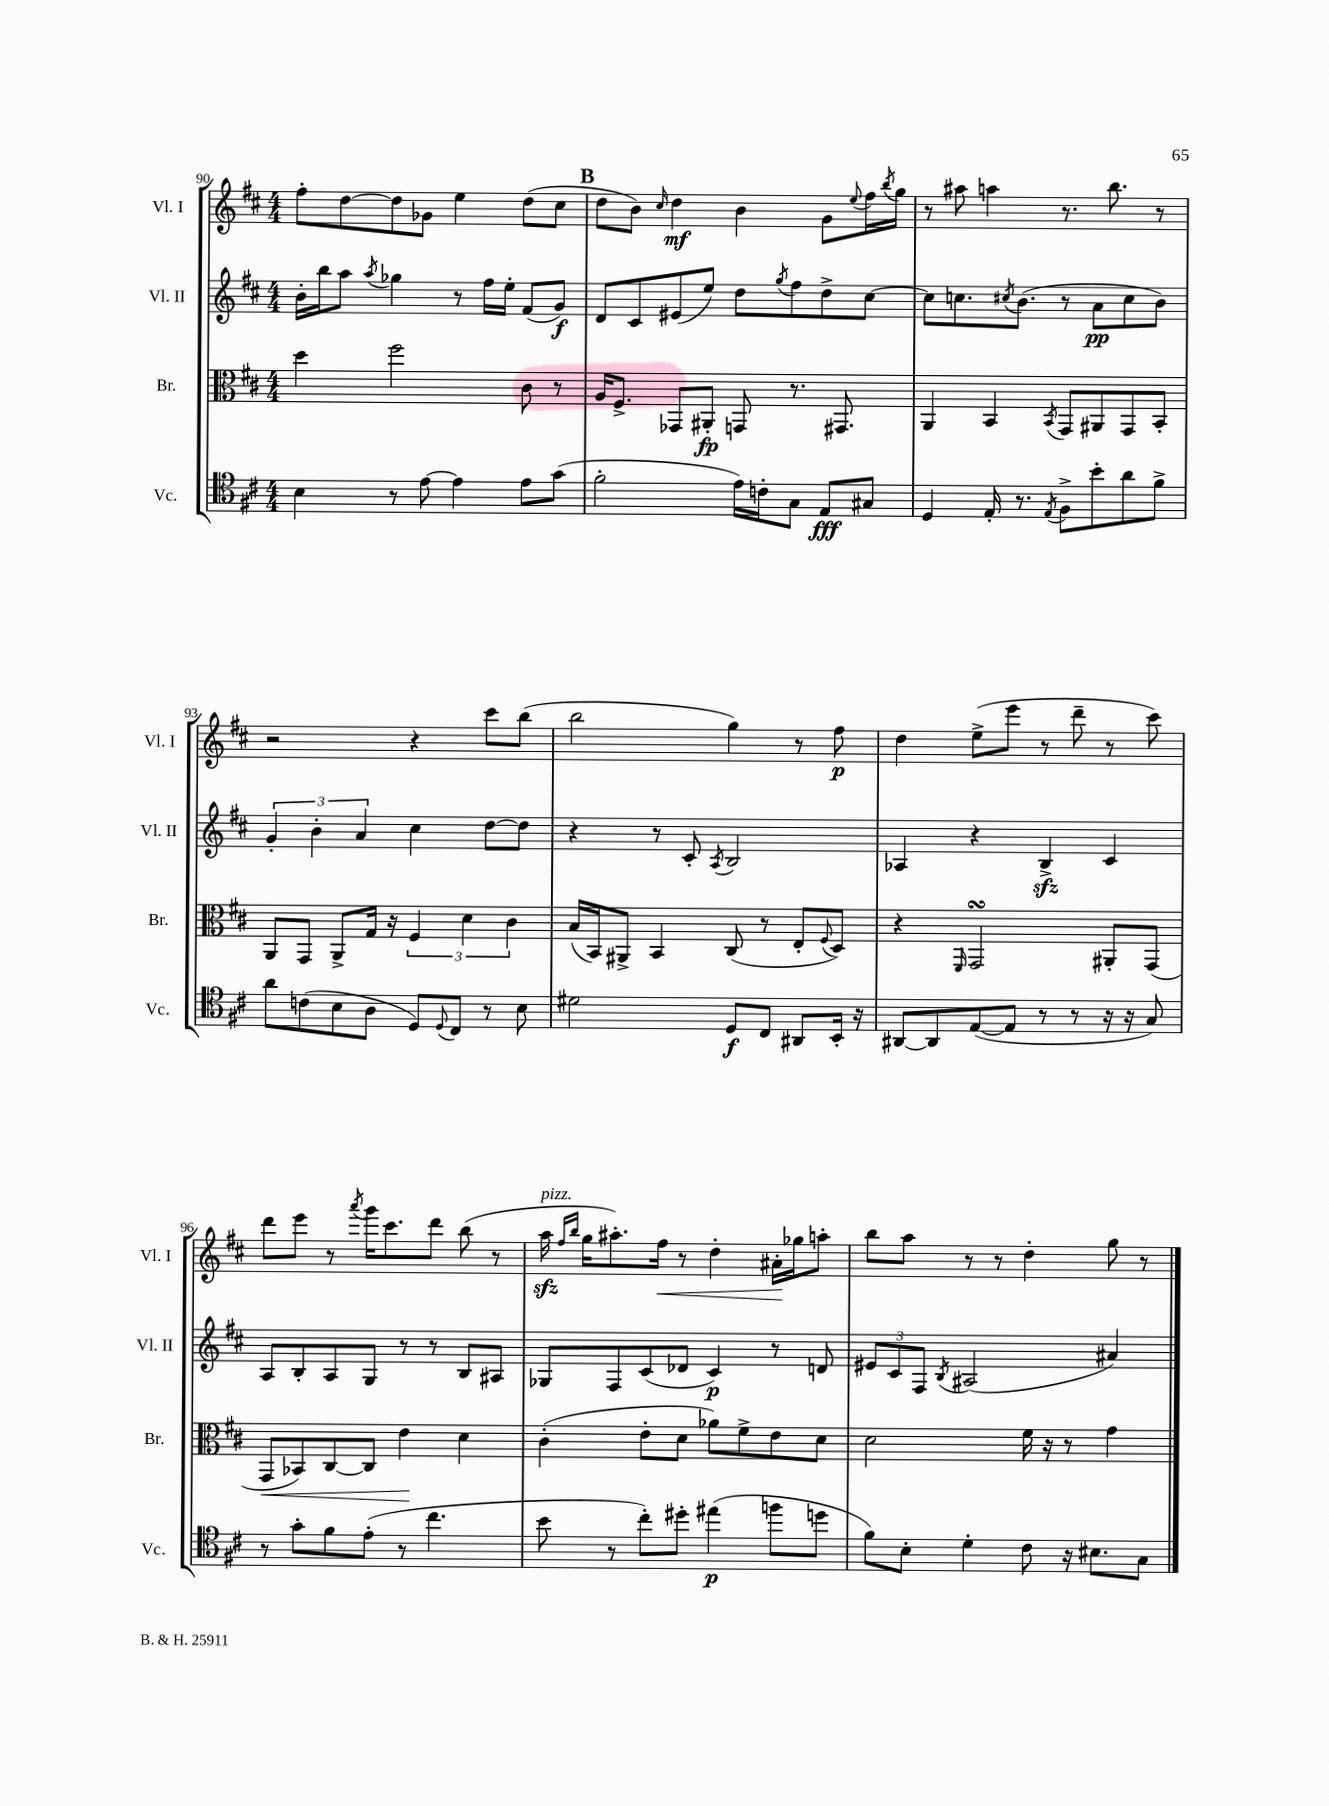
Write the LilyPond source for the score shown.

<<
\new StaffGroup <<
\new Staff = "s0" \with { instrumentName = "Vl. I" shortInstrumentName = "Vl. I" } {
    \clef treble \key d \major \numericTimeSignature \time 4/4
    fis''8-. d''8~ d''8 ges'8 e''4 d''8( cis''8 |
    \mark \markup { \bold "B" } d''8 b'8) \grace { cis''16 } d''4\mf b'4 g'8 \appoggiatura { e''8 } fis''16 \acciaccatura { b''8 } g''16 |
    r8 ais''8 a''4 r8. b''8. r8 |
    r2 r4 cis'''8 b''8( |
    b''2 g''4) r8 fis''8\p |
    d''4 e''8->( e'''8 r8 d'''8-- r8 cis'''8) |
    d'''8 e'''8 r8 \acciaccatura { a'''8 } g'''16 cis'''8. d'''8 b''8( r8 |
    a''16\sfz^\markup { \italic "pizz." } \grace { fis''16 b''16 } g''16 ais''8.-.) fis''16\< r8 d''4-. ais'16-.\! ges''16 a''8-. |
    b''8 a''8 r8 r8 d''4-. g''8 r8 \bar "|." |
}
\new Staff = "s1" \with { instrumentName = "Vl. II" shortInstrumentName = "Vl. II" } {
    \clef treble \key d \major \numericTimeSignature \time 4/4
    b'16-. b''16 a''8 \acciaccatura { a''8 } ges''4 r8 fis''16 e''16-. fis'8( g'8\f) |
    \mark \markup { \bold "B" } d'8 cis'8 eis'8( e''8) d''8 \acciaccatura { g''8 } fis''8 d''8-> cis''8~ |
    cis''8 c''8. \acciaccatura { cis''8 } b'8.( r8 a'8\pp cis''8 b'8) |
    \tuplet 3/2 { g'4-. b'4-. a'4 } cis''4 d''8~ d''8 |
    r4 r8 cis'8-. \acciaccatura { a8 } b2 |
    aes4 r4 b4->\sfz cis'4 |
    a8 b8-. a8 g8 r8 r8 b8 ais8 |
    ges8 fis8 cis'8( des'8 cis'4\p) r8 d'8 |
    \tuplet 3/2 { eis'8 cis'8 fis8 } \acciaccatura { b8 } ais2( ais'4) \bar "|." |
}
\new Staff = "s2" \with { instrumentName = "Br." shortInstrumentName = "Br." } {
    \clef alto \key d \major \numericTimeSignature \time 4/4
    d''4 fis''2 cis'8 r8 |
    \mark \markup { \bold "B" } a16 fis8.-> ges,8 ais,8-.\fp g,8 r8. gis,8. |
    a,4 b,4 \acciaccatura { b,8 } g,8 ais,8 g,8 b,8-. |
    a,8 g,8 a,8-> g16 r16 \tuplet 3/2 { fis4 d'4 cis'4 } |
    b16( b,16) ais,8-> b,4 cis8( r8 e8-. \appoggiatura { fis8 } d8) |
    r4 \grace { fis,16 } g,2\turn ais,8-. g,8( |
    g,8\< bes,8) cis8~ cis8 e'4\! d'4 |
    cis'4-.( e'8-. d'8 aes'8) fis'8-> e'8 d'8 |
    d'2 fis'16 r16 r8 g'4 \bar "|." |
}
\new Staff = "s3" \with { instrumentName = "Vc." shortInstrumentName = "Vc." } {
    \clef tenor \key d \major \numericTimeSignature \time 4/4
    b4 r8 e'8~ e'4 e'8 g'8( |
    \mark \markup { \bold "B" } fis'2-. e'16) c'16-. g8 e8\fff gis8 |
    d4 e16-. r8. \acciaccatura { e8 } fis8-> b'8-. a'8 fis'8-> |
    a'8 c'8( b8 a8 d8) \appoggiatura { d8 } cis8 r8 b8 |
    dis'2 d8\f cis8 ais,8 b,16-. r16 |
    ais,8~ ais,8 e8~( e8 r8 r8 r16 r16 g8) |
    r8 g'8-. fis'8 e'8-.( r8 cis''4. |
    b'8 r8 cis''8-.) dis''8-. eis''4\p( f''8 d''8 |
    fis'8) b8-. d'4-. cis'8 r16 bis8. g8 \bar "|." |
}
>>
>>
\layout { \context { \Score currentBarNumber = #90 } }
